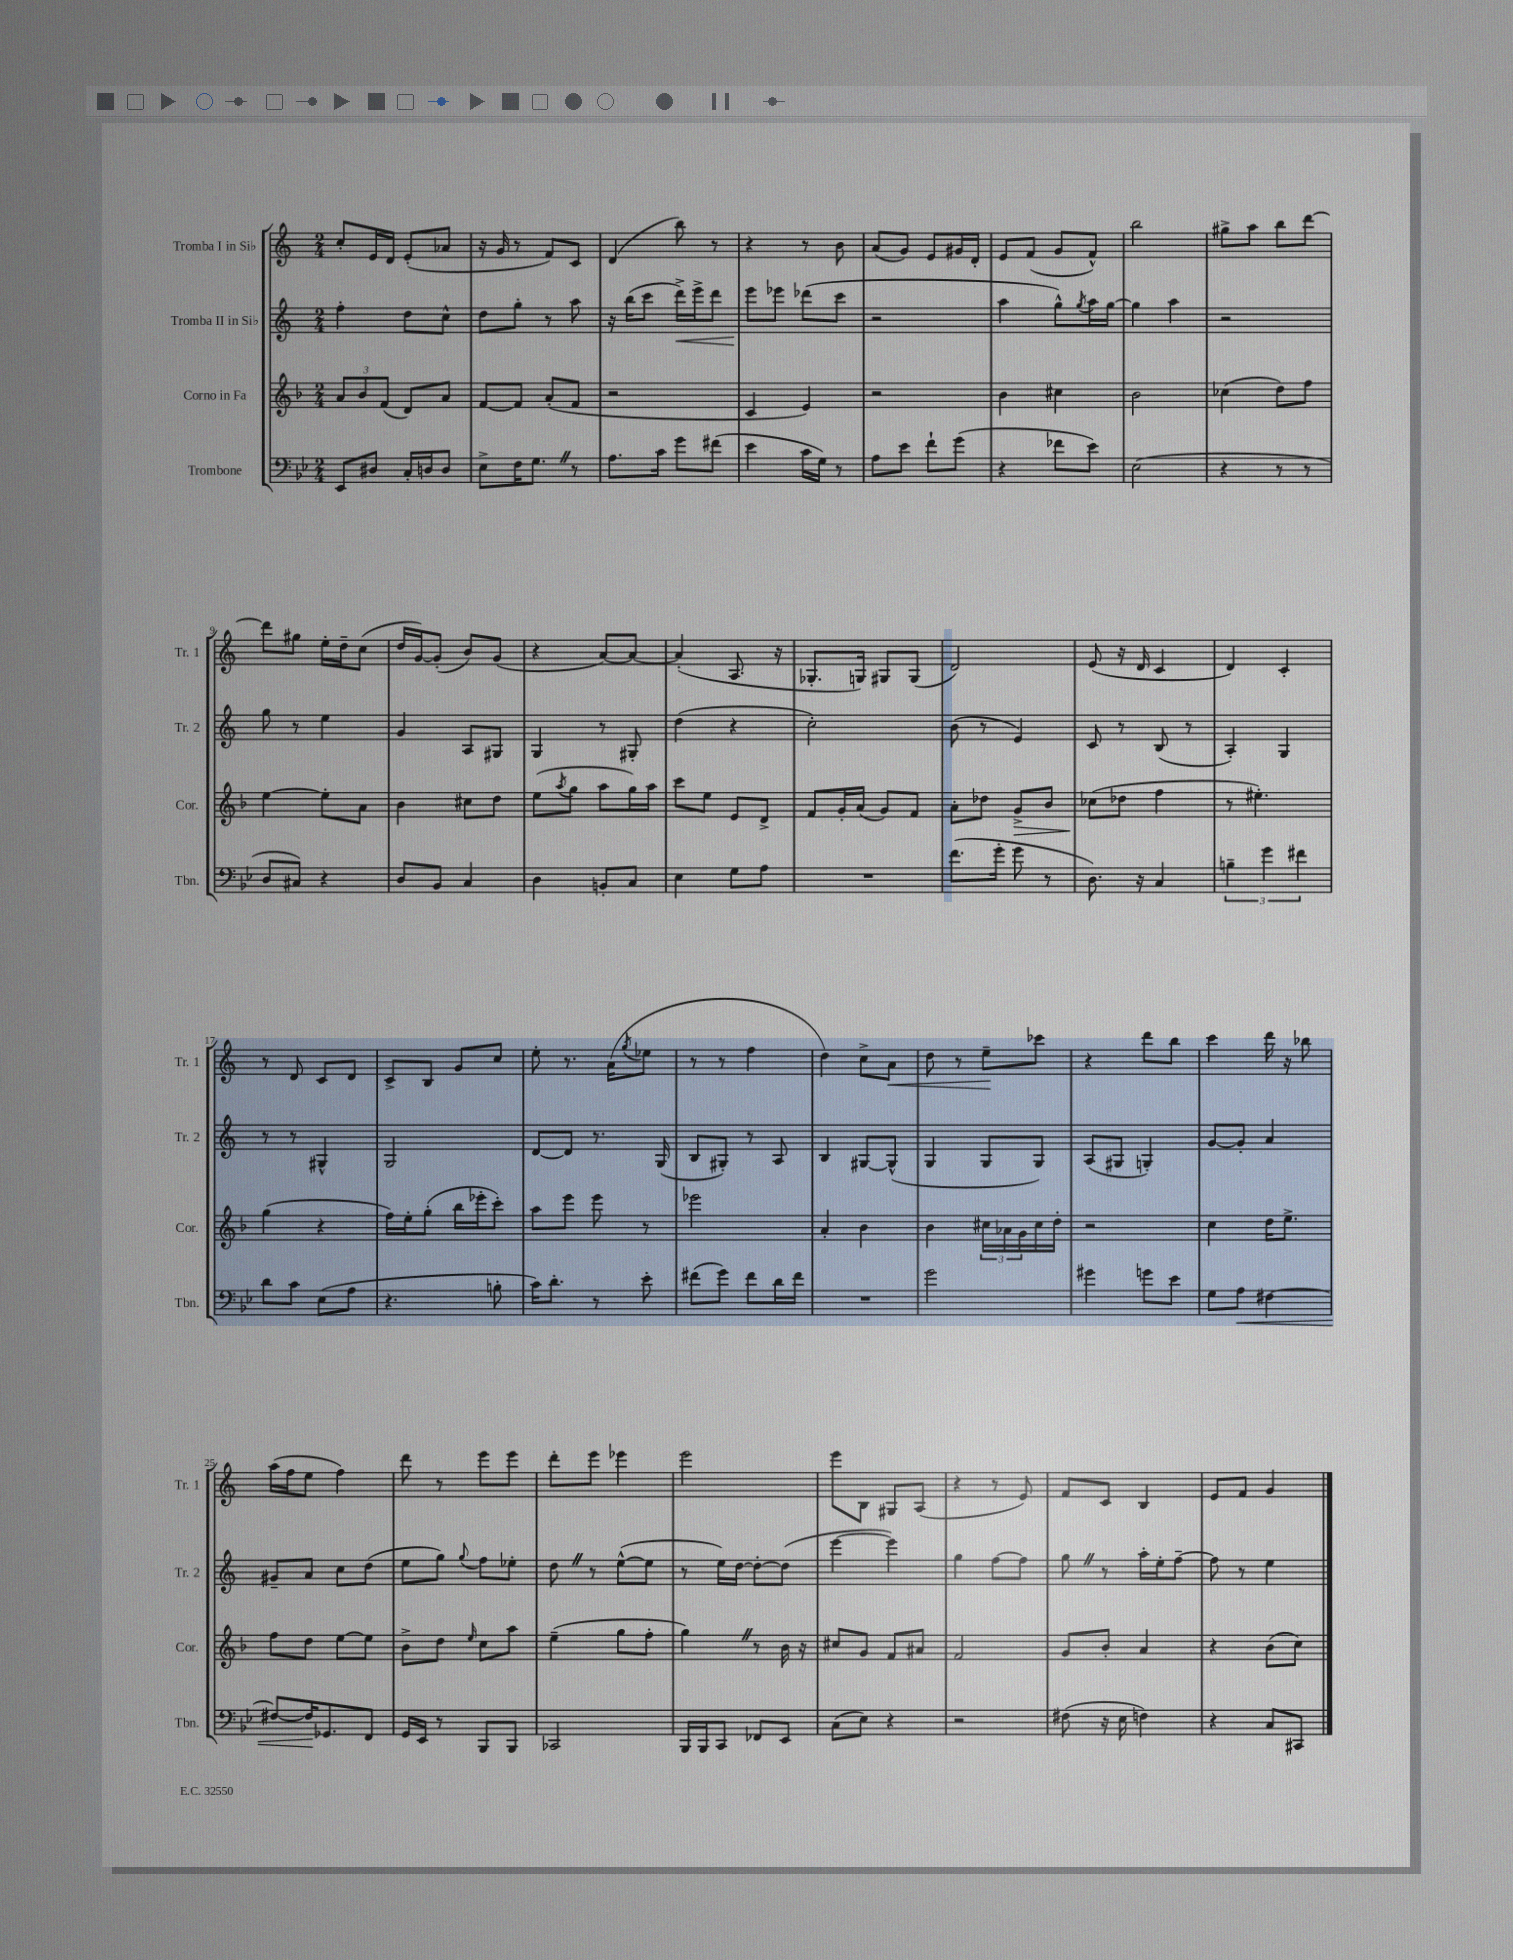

**kern	**dynam	**kern	**dynam	**kern	**dynam	**kern	**dynam
*part4	*part4	*part3	*part3	*part2	*part2	*part1	*part1
*staff4	*staff4	*staff3	*staff3	*staff2	*staff2	*staff1	*staff1
*I"Trombone	*	*I"Corno in Fa	*	*I"Tromba II in Si♭	*	*I"Tromba I in Si♭	*
*I'Tbn.	*	*I'Cor.	*	*I'Tr. 2	*	*I'Tr. 1	*
*clefF4	*	*clefG2	*	*clefG2	*	*clefG2	*
*k[b-e-]	*	*k[b-]	*	*k[]	*	*k[]	*
*M2/4	*	*M2/4	*	*M2/4	*	*M2/4	*
=1	=1	=1	=1	=1	=1	=1	=1
8EE-/L	.	12a/L	.	4ff'\	.	8cc'/L	.
.	.	12b-/	.	.	.	.	.
8D#X/J	.	.	.	.	.	16e/L	.
.	.	(12f/J	.	.	.	.	.
.	.	.	.	.	.	16d/JJ	.
16C'/LL	.	8d/L)	.	8dd\L	.	(8e'/L	.
16Dn/J	.	.	.	.	.	.	.
8D/J	.	8a/J	.	8cc^^\J	.	8a-X/J	.
=2	=2	=2	=2	=2	=2	=2	=2
8E-^\L	.	[8f/L	.	8dd\L	.	16r	.
.	.	.	.	.	.	16g/	.
16F\K	.	8f/J]	.	8gg'\J	.	8r	.
8.GZ\J	.	.	.	.	.	.	.
.	.	(8a'/L	.	8r	.	8f/L)	.
8r	.	8f/J	.	8aa\	.	8c/J	.
=3	=3	=3	=3	=3	=3	=3	=3
8.A\L	.	2r	.	16r	.	(4d/	.
.	.	.	.	(16bb\KL	.	.	.
.	.	.	.	8ccc\J	.	.	.
16c\Jk	.	.	.	.	.	.	.
!	!	!	!	!	!LO:HP:b	!	!
8g\L	.	.	.	16ddd^\LL)	<	8bb\)	.
.	.	.	.	16eee^\J	.	.	.
(8f#X\J	.	.	.	8ddd\J	.	8r	.
=4	=4	=4	=4	=4	=4	=4	=4
4e-\	.	4c/	.	8eee\L	.	4r	.
.	.	.	.	8eee-X\J	[	.	.
16c\LL	.	4e/)	.	(8ddd-X\L	.	8r	.
16G\JJ)	.	.	.	.	.	.	.
8r	.	.	.	8ccc\J	.	8b\	.
=5	=5	=5	=5	=5	=5	=5	=5
8A\L	.	2r	.	2r	.	(8a/L	.
8e-\J	.	.	.	.	.	8g/J)	.
8f`\L	.	.	.	.	.	8e/L	.
(8g\J	.	.	.	.	.	16g#X/L	.
.	.	.	.	.	.	16d'/JJ	.
=6	=6	=6	=6	=6	=6	=6	=6
4r	.	4b-\	.	4aa\	.	8e/L	.
.	.	.	.	.	.	(8f/J	.
8f-X\L	.	4cc#X\	.	8gg^^\L)	.	8g/L	.
.	.	.	.	8qgg/	.	.	.
8e-\J)	.	.	.	16aa\L	.	8f^^/J)	.
.	.	.	.	[16gg\JJ	.	.	.
=7	=7	=7	=7	=7	=7	=7	=7
(2E-\	.	2b-\	.	4gg\]	.	2bb\	.
.	.	.	.	4aa\	.	.	.
=8	=8	=8	=8	=8	=8	=8	=8
4r	.	(4cc-X\	.	2r	.	8gg#X^\L	.
.	.	.	.	.	.	8aa\J	.
8r	.	8dd\L)	.	.	.	8bb\L	.
8r	.	8ff\J	.	.	.	[8ddd\J	.
!!LO:LB:g=z
=9	=9	=9	=9	=9	=9	=9	=9
8D/L	.	[4ee\	.	8gg\	.	8ddd\L]	.
8C#X/J)	.	.	.	8r	.	8gg#X\J	.
4r	.	8ee'\L]	.	4ee\	.	16ee'\LL	.
.	.	.	.	.	.	16dd~\J	.
.	.	8a\J	.	.	.	(8cc\J	.
=10	=10	=10	=10	=10	=10	=10	=10
8D/L	.	4b-\	.	4g/	.	16dd/LL	.
.	.	.	.	.	.	[16g/J)	.
8BB-/J	.	.	.	.	.	(8g'/J]	.
4C/	.	8cc#X\L	.	8A/L	.	8b/L)	.
.	.	8dd\J	.	8G#X/J	.	(8g/J	.
=11	=11	=11	=11	=11	=11	=11	=11
4D\	.	(8ee\L	.	4G/	.	4r	.
.	.	8qaa/	.	.	.	.	.
.	.	8gg\J	.	.	.	.	.
8BBn'/L	.	8aa\L	.	8r	.	[8a/L)	.
8C/J	.	16gg\L)	.	8G#X'/	.	8a/J_	.
.	.	16aa\JJ	.	.	.	.	.
=12	=12	=12	=12	=12	=12	=12	=12
4E-\	.	8ccc\L	.	(4dd\	.	(4a'/]	.
.	.	8ee\J	.	.	.	.	.
8G\L	.	8e/L	.	4r	.	8.A/	.
8A\J	.	8d^/J	.	.	.	.	.
.	.	.	.	.	.	16r	.
=13	=13	=13	=13	=13	=13	=13	=13
2r	.	8f/L	.	2cc'\)	.	8.G-X'/L	.
.	.	16g'/L	.	.	.	.	.
.	.	(16a/JJ	.	.	.	16Gn/Jk)	.
.	.	8g/L)	.	.	.	8G#X/L	.
.	.	8f/J	.	.	.	(8G#/J	.
=14	=14	=14	=14	=14	=14	=14	=14
(8.f\L	.	8a'\L	.	(8b\	.	2d/)	.
.	.	8dd-X\J	.	8r	.	.	.
16g'\Jk	.	.	.	.	.	.	.
!	!	!	!LO:HP:b	!	!	!	!
8g\	.	8g^/L	>	4e/)	.	.	.
8r	.	8b-/J	.	.	.	.	.
=15	=15	=15	=15	=15	=15	=15	=15
8.D\)	.	(8cc-X\L	.	8c/	.	(8e/	.
.	.	8dd-X\J	]	8r	.	16r	.
16r	.	.	.	.	.	16d/	.
4C/	.	4ff\	.	(8B/	.	4c/	.
.	.	.	.	8r	.	.	.
=16	=16	=16	=16	=16	=16	=16	=16
6Bn~\	.	8r	.	4A'/)	.	4d/)	.
.	.	4.ee#X'\)	.	.	.	.	.
6g\	.	.	.	.	.	.	.
.	.	.	.	4G/	.	4c'/	.
6f#X\	.	.	.	.	.	.	.
!!LO:LB:g=z
=17	=17	=17	=17	=17	=17	=17	=17
8d\L	.	(4gg\	.	8r	.	8r	.
8c\J	.	.	.	8r	.	8d/	.
(8E-\L	.	4r	.	4G#X^^/	.	8c/L	.
8A\J	.	.	.	.	.	8d/J	.
=18	=18	=18	=18	=18	=18	=18	=18
4.r	.	16ff\LL)	.	2G/	.	8c^/L	.
.	.	16ee'\J	.	.	.	.	.
.	.	(8gg'\J	.	.	.	8B/J	.
.	.	16bb-\LL	.	.	.	8g/L	.
.	.	16eee-X'\J	.	.	.	.	.
8Bn'\	.	8ccc'\J)	.	.	.	8cc/J	.
=19	=19	=19	=19	=19	=19	=19	=19
16c\KL)	.	8aa\L	.	[8d/L	.	8ee'\	.
8.d'\J	.	.	.	.	.	.	.
.	.	8eee\J	.	8d/J]	.	8.r	.
8r	.	8eee\	.	8.r	.	.	.
.	.	.	.	.	.	(16a\KL	.
.	.	.	.	.	.	8qgg/	.
8e-'\	.	8r	.	.	.	8ee-X\J	.
.	.	.	.	(16G/	.	.	.
=20	=20	=20	=20	=20	=20	=20	=20
(8f#X\L	.	2eee-X\	.	8B/L	.	8r	.
8g\J)	.	.	.	8G#X'/J)	.	8r	.
8f#\L	.	.	.	8r	.	4ff\	.
16d\L	.	.	.	8A/	.	.	.
16f#\JJ	.	.	.	.	.	.	.
=21	=21	=21	=21	=21	=21	=21	=21
2r	.	4a'/	.	4B/	.	4dd\)	.
.	.	4b-\	.	[8G#X/L	.	8cc^\L	.
!	!	!	!	!	!	!	!LO:HP:b
.	.	.	.	(8G#^^/J]	.	8a\J	<
=22	=22	=22	=22	=22	=22	=22	=22
2g\	.	4b-\	.	4G/	.	8dd\	.
.	.	.	.	.	.	8r	.
.	.	24cc#X\LL	.	8G/L	.	8ee~\L	.
.	.	24a-X\	.	.	.	.	.
.	.	24g\	.	.	.	.	.
.	.	16cc#\	.	8G/J)	.	8ccc-X\J	[
.	.	16dd'\JJ	.	.	.	.	.
=23	=23	=23	=23	=23	=23	=23	=23
4g#X\	.	2r	.	(8A/L	.	4r	.
.	.	.	.	8G#X/J	.	.	.
8gn\L	.	.	.	4Gn'/)	.	8ddd\L	.
8e-\J	.	.	.	.	.	8bb\J	.
=24	=24	=24	=24	=24	=24	=24	=24
8G\L	.	4cc\	.	[8g/L	.	4ccc\	.
!	!LO:HP:b	!	!	!	!	!	!
8A\J	<	.	.	8g'/J]	.	.	.
[4F#X\	.	16dd\KL	.	4a/	.	16ddd\	.
.	.	8.ee^\J	.	.	.	16r	.
.	.	.	.	.	.	8bb-X\	.
!!LO:LB:g=z
=25	=25	=25	=25	=25	=25	=25	=25
8F#X/L_	.	8ff\L	.	8g#X~/L	.	(16aa\LL	.
.	.	.	.	.	.	16ff\J	.
16F#/K]	.	8dd\J	.	8a/J	.	8ee\J	.
8.GG-X/	[	.	.	.	.	.	.
.	.	[8ee\L	.	8cc\L	.	4ff\)	.
8FF/J	.	8ee\J]	.	(8dd\J	.	.	.
=26	=26	=26	=26	=26	=26	=26	=26
16GG/LL	.	8b-^\L	.	8ee\L	.	8ddd\	.
16EE-/JJ	.	.	.	.	.	.	.
8r	.	8dd\J	.	8gg\J)	.	8r	.
.	.	16qqee/	.	8qqgg/	.	.	.
8BBB-/L	.	8cc\L	.	8ff\L	.	8eee\L	.
8BBB-/J	.	8aa\J	.	8ee-X'\J	.	8eee\J	.
=27	=27	=27	=27	=27	=27	=27	=27
2CC-X/	.	(4ee~\	.	8ddZ\	.	8ddd'\L	.
.	.	.	.	8r	.	8eee\J	.
.	.	8gg\L	.	([8ee^^\L	.	4eee-X\	.
.	.	8ff'\J	.	8ee\J]	.	.	.
=28	=28	=28	=28	=28	=28	=28	=28
16BBB-/LL	.	4ggZ\)	.	8r	.	2eee\	.
16BBB-/J	.	.	.	.	.	.	.
8CC/J	.	.	.	16ee\LL)	.	.	.
.	.	.	.	[16dd\JJ	.	.	.
8FF-X/L	.	8r	.	8dd'\L_	.	.	.
8EE-/J	.	16b-\	.	(8dd\J]	.	.	.
.	.	16r	.	.	.	.	.
=29	=29	=29	=29	=29	=29	=29	=29
(8C\L	.	8cc#X/L	.	[4eee\	.	8eee\L	.
8E-\J)	.	8g/J	.	.	.	8B\J	.
4r	.	8f/L	.	4eee\])	.	8G#X/L	.
.	.	8a#X/J	.	.	.	(8A/J	.
=30	=30	=30	=30	=30	=30	=30	=30
2r	.	2f/	.	4gg\	.	4r	.
.	.	.	.	[8ff\L	.	8r	.
.	.	.	.	8ff\J]	.	8e/)	.
=31	=31	=31	=31	=31	=31	=31	=31
(8F#X\	.	8g/L	.	8ggZ\	.	8f/L	.
16r	.	8b-'/J	.	8r	.	8c/J	.
16E-\	.	.	.	.	.	.	.
4Fn\)	.	4a/	.	16aa'\LL	.	4B/	.
.	.	.	.	16ee'\J	.	.	.
.	.	.	.	[8ff~\J	.	.	.
=32	=32	=32	=32	=32	=32	=32	=32
4r	.	4r	.	8ff\]	.	8e/L	.
.	.	.	.	8r	.	8f/J	.
8C/L	.	(8b-\L	.	4ee\	.	4g/	.
8CC#X/J	.	8cc\J)	.	.	.	.	.
==	==	==	==	==	==	==	==
*-	*-	*-	*-	*-	*-	*-	*-
